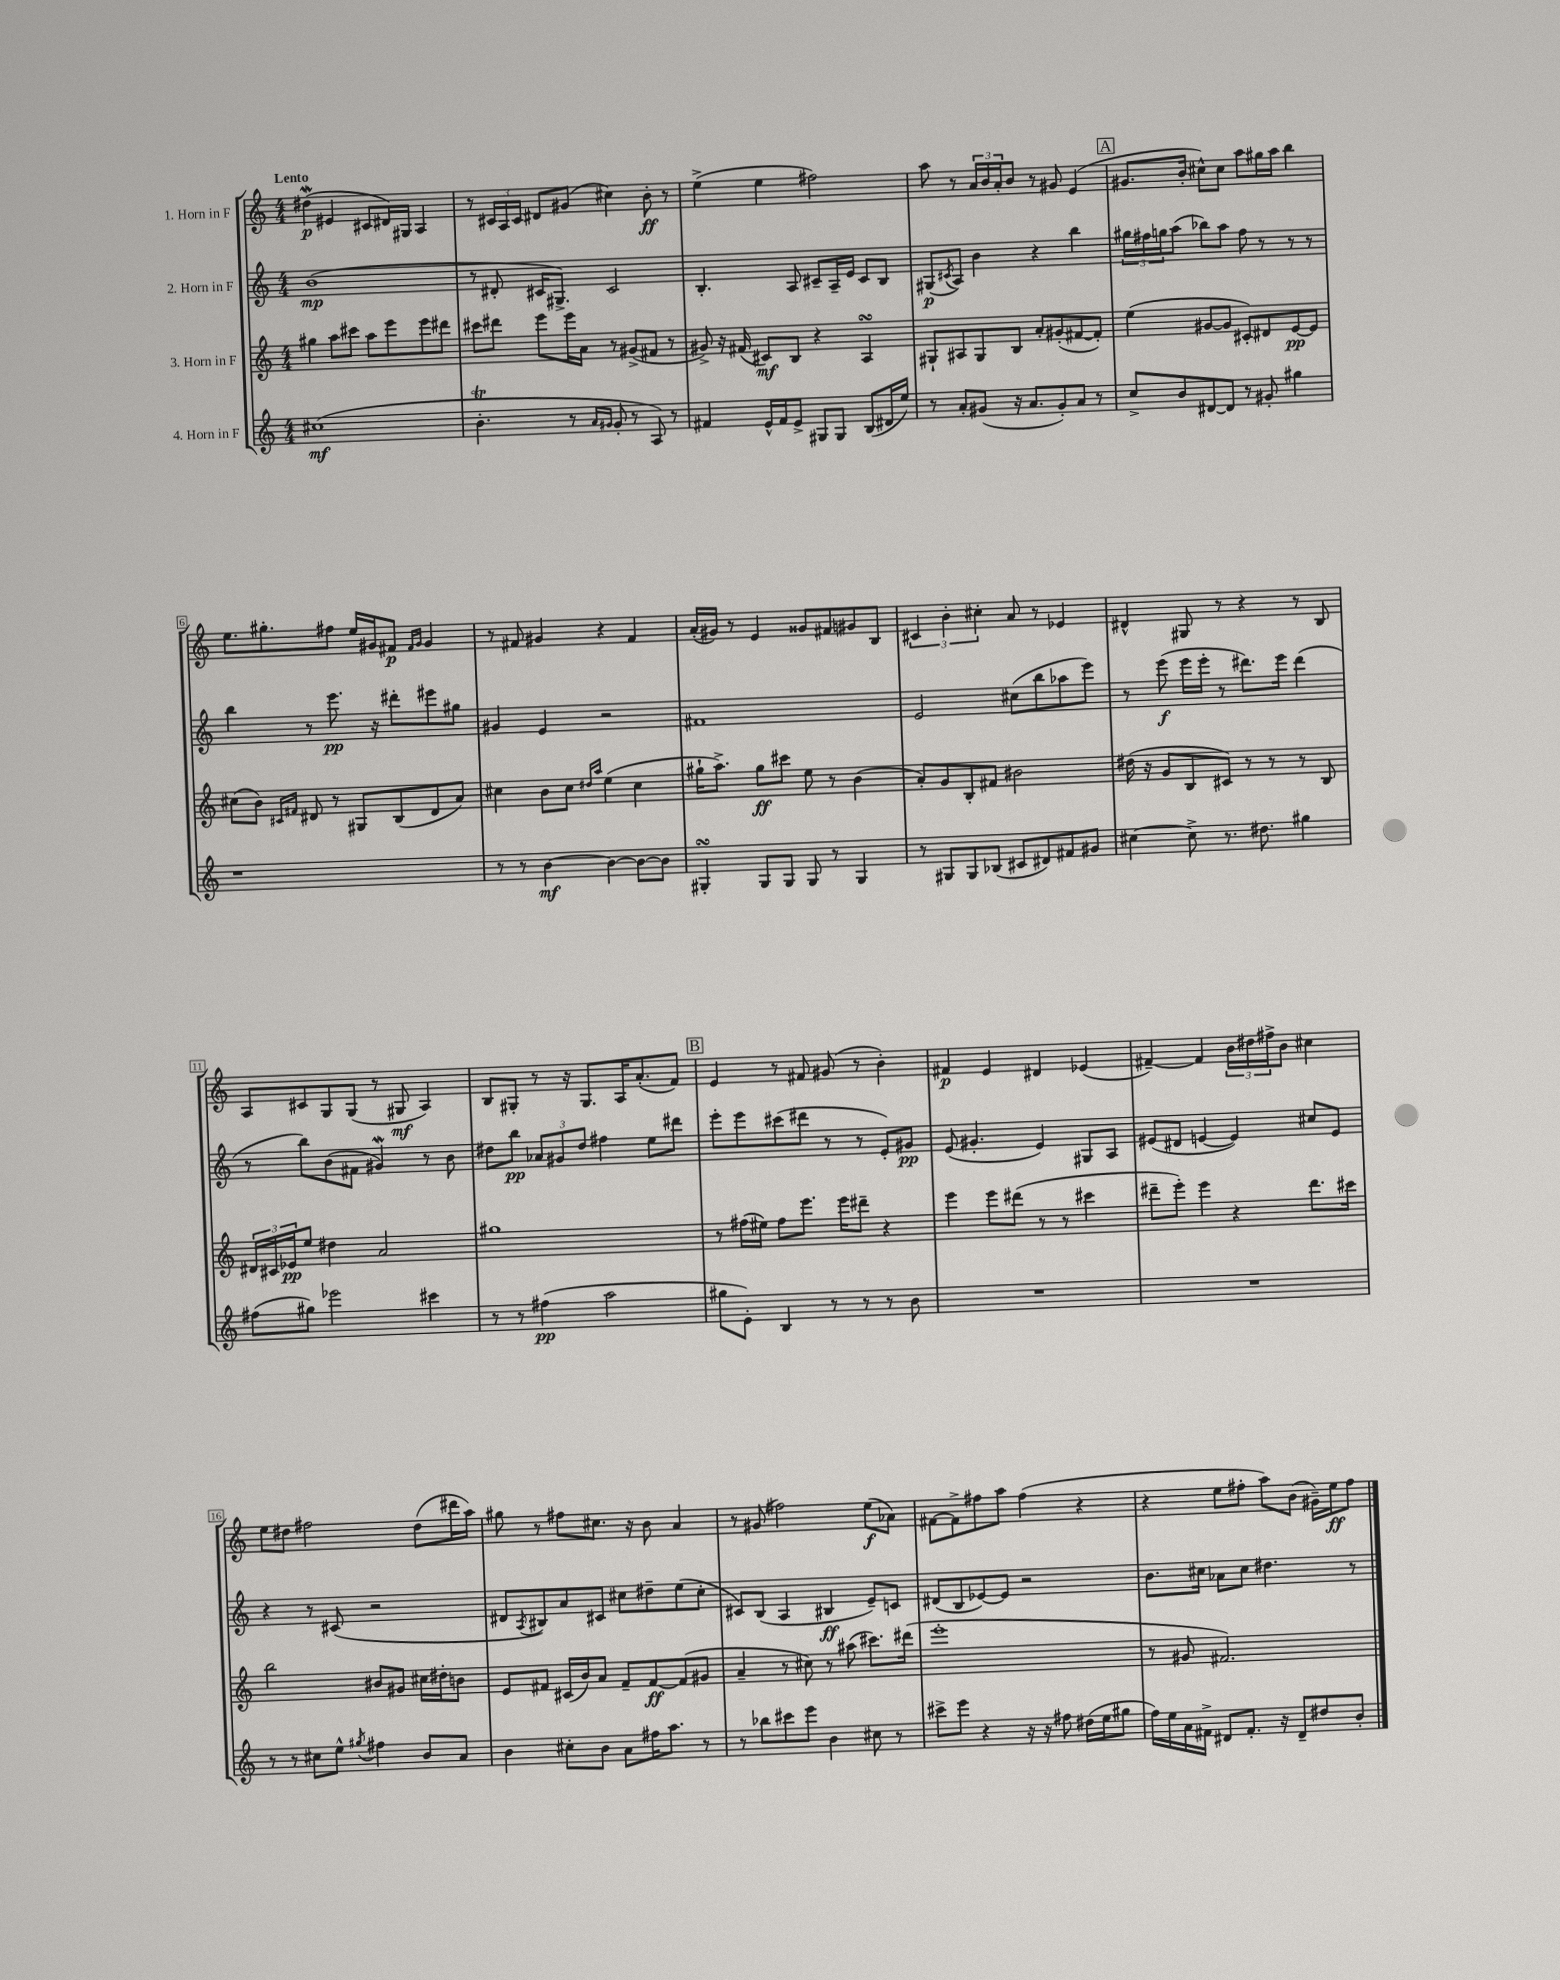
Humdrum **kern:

**kern	**dynam	**kern	**dynam	**kern	**dynam	**kern	**dynam
*part4	*part4	*part3	*part3	*part2	*part2	*part1	*part1
*staff4	*staff4	*staff3	*staff3	*staff2	*staff2	*staff1	*staff1
*I"4. Horn in F	*	*I"3. Horn in F	*	*I"2. Horn in F	*	*I"1. Horn in F	*
*clefG2	*	*clefG2	*	*clefG2	*	*clefG2	*
*k[]	*	*k[]	*	*k[]	*	*k[]	*
*M4/4	*	*M4/4	*	*M4/4	*	*M4/4	*
=1	=1	=1	=1	=1	=1	=1	=1
!	!	!	!	!	!	!LO:TX:a:B:t=Lento	!
(1cc#X	mf	4gg#X\	.	(1b	mp	(4dd#XW\	p
.	.	8aa\L	.	.	.	4e#X/	.
.	.	8ccc#X\J	.	.	.	.	.
.	.	8aa\L	.	.	.	8c#X/L	.
.	.	8eee\	.	.	.	16d#X/L)	.
.	.	.	.	.	.	16G#X/JJ	.
.	.	8eee\	.	.	.	4A/	.
.	.	8ddd#X\J	.	.	.	.	.
=2	=2	=2	=2	=2	=2	=2	=2
4.bt'\	.	8ccc#X\L	.	8r	.	8r	.
.	.	8ddd#X\J	.	8d#X'/	.	24c#X/LL	.
.	.	.	.	.	.	24A/	.
.	.	.	.	.	.	24c#/JJ	.
.	.	8eee\L	.	16c#X/KL	.	8d#X/L	.
.	.	.	.	8.G#X^/J)	.	.	.
8r	.	16eee\L	.	.	.	(8g#X/J	.
.	.	16a\JJ	.	.	.	.	.
16qqa/LL	.	.	.	.	.	.	.
16qqg#X/JJ	.	.	.	.	.	.	.
8g#'/	.	8r	.	2c#/	.	4cc#X\)	.
8r	.	(8g#X^/L	.	.	.	.	.
8A/)	.	8f#X/J	.	.	.	8b'\	ff
8r	.	8r	.	.	.	8r	.
=3	=3	=3	=3	=3	=3	=3	=3
4f#X/	.	8g#X^/)	.	4.B'/	.	(4ee^\	.
.	.	16r	.	.	.	.	.
.	.	(16f#X/	.	.	.	.	.
16e^^/LL	.	8c#X/L)	mf	.	.	4ee\	.
16f#/J	.	.	.	.	.	.	.
8e^/J	.	8B/J	.	8A/	.	.	.
8G#X/L	.	4r	.	8c#X~/L	.	2ff#X\)	.
8G#/J	.	.	.	16A~/L	.	.	.
.	.	.	.	16e/JJ	.	.	.
(8B/L	.	4AsSSS/	.	8c#/L	.	.	.
16d#X/L	.	.	.	8B/J	.	.	.
16ee/JJ)	.	.	.	.	.	.	.
=4	=4	=4	=4	=4	=4	=4	=4
8r	.	8G#X`/L	.	(8G#X/L	p	8aa\	.
.	.	.	.	8qc#X/	.	.	.
8a'/L	.	8A#X/	.	8A/J)	.	8r	.
(8g#X/J	.	8G#/	.	4b\	.	24a/LL	.
.	.	.	.	.	.	24b/	.
.	.	.	.	.	.	24a'/J	.
16r	.	8B/J	.	.	.	8b/J	.
8.a/L	.	.	.	.	.	.	.
.	.	8a'/L	.	4r	.	8r	.
8g#'/)	.	(8g#X'/	.	.	.	8g#X/	.
8a/J	.	[8f#X/	.	4bb\	.	(4e/	.
8r	.	8f#'/J])	.	.	.	.	.
!!LO:REH:place=s1:t=A
=5	=5	=5	=5	=5	=5	=5	=5
8cc^/L	.	(4ee\	.	24gg#X\LL	.	8.g#X/L	.
.	.	.	.	24ff#X\	.	.	.
.	.	.	.	24ggn\J	.	.	.
8b/	.	.	.	(8aa\J	.	.	.
.	.	.	.	.	.	16b'/Jk	.
[8d#X/	.	[8g#X/L	.	8bb-X\L)	.	8cc#X^^\L)	.
8d#/J]	.	8g#/J]	.	8aa\J	.	8cc#\J	.
8r	.	8c#X'/L)	.	8ff#\	.	8aa\L	.
8g#X'/	.	8d#X/	.	8r	.	16gg#X\L	.
.	.	.	.	.	.	16aa\JJ	.
4gg#X\	.	[8e/	pp	8r	.	4bb\	.
.	.	8e/J]	.	8r	.	.	.
!!LO:LB:g=z
=6	=6	=6	=6	=6	=6	=6	=6
1r	.	(8cc#X\L	.	4bb\	.	8.ee\L	.
.	.	8b\J)	.	.	.	.	.
.	.	.	.	.	.	8.gg#X'\	.
.	.	16qqc#X/LL	.	.	.	.	.
.	.	16qqf#X/JJ	.	.	.	.	.
.	.	8d#X/	.	8r	.	.	.
.	.	8r	.	8.eee\	pp	8ff#X\J	.
.	.	8G#X/L	.	.	.	16ee/LL	.
.	.	.	.	16r	.	16g#X/J	.
.	.	(8B/	.	8ddd#X'\L	.	8f#X/J	p
.	.	.	.	.	.	16qqf#/LL	.
.	.	.	.	.	.	16qqg#/JJ	.
.	.	8d#/	.	8eee#X\	.	4g#/	.
.	.	8a/J)	.	8gg#X\J	.	.	.
=7	=7	=7	=7	=7	=7	=7	=7
8r	.	4cc#X\	.	4g#X/	.	8r	.
8r	.	.	.	.	.	8f#X/	.
[4b\	mf	8b\L	.	4e/	.	4g#X/	.
.	.	8cc#\J	.	.	.	.	.
.	.	16qqdd#X/LL	.	.	.	.	.
.	.	16qqaa/JJ	.	.	.	.	.
4b\_	.	(4ee\	.	2r	.	4r	.
8b\L_	.	4cc#\	.	.	.	4f#/	.
8b\J]	.	.	.	.	.	.	.
=8	=8	=8	=8	=8	=8	=8	=8
4G#XsSsS'/	.	16gg#X`\KL	.	1f#X	.	(16a'/LL	.
.	.	8.aa^\J)	.	.	.	16g#X/JJ)	.
.	.	.	.	.	.	8r	.
8G#/L	.	8gg#\L	ff	.	.	4e/	.
8G#/J	.	8ccc#X\J	.	.	.	.	.
8G#/	.	8ee\	.	.	.	8g##X/L	.
8r	.	8r	.	.	.	8f#X/	.
4G#/	.	(4b\	.	.	.	8g#X/	.
.	.	.	.	.	.	8B/J	.
=9	=9	=9	=9	=9	=9	=9	=9
8r	.	8a'/L)	.	2e/	.	6c#X/	.
8G#X/L	.	8g/	.	.	.	.	.
.	.	.	.	.	.	6b'\	.
8G#/	.	8B'/	.	.	.	.	.
.	.	.	.	.	.	6cc#X'\	.
(8B-X/J	.	8f#X/J	.	.	.	.	.
8c#X/L	.	2b#X\	.	(8cc#X\L	.	8a/	.
8d#X/)	.	.	.	8bb\	.	8r	.
8f#X/	.	.	.	8aa-X\	.	4e-X/	.
8g#X/J	.	.	.	8eee\J)	.	.	.
=10	=10	=10	=10	=10	=10	=10	=10
[4cc#X\	.	(16dd#X\	.	8r	.	4d#X^^/	.
.	.	16r	.	.	.	.	.
.	.	8g/L	.	(8eee\	f	.	.
8cc#^\]	.	8B/	.	16eee\LL	.	8G#X/	.
.	.	.	.	16eee'\JJ	.	.	.
8.r	.	8c#X/J)	.	8r	.	8r	.
.	.	8r	.	8.ddd#X\L)	.	4r	.
8.dd#X\	.	.	.	.	.	.	.
.	.	8r	.	.	.	.	.
.	.	.	.	16eee\Jk	.	.	.
4gg#X\	.	8r	.	(4ddd#\	.	8r	.
.	.	8B/	.	.	.	8B/	.
!!LO:LB:g=z
=11	=11	=11	=11	=11	=11	=11	=11
(8ff#X\L	.	24d#X/LL	.	8r	.	8A/L	.
.	.	24c#X/	.	.	.	.	.
.	.	24e-X/J	pp	.	.	.	.
8gg#X\J)	.	8ee/J	.	8bb\L)	.	8c#X/	.
2eee-X\	.	4dd#X\	.	(8b\	.	8G/	.
.	.	.	.	8f#X\J	.	(8G/J	.
.	.	2a/	.	4g#XW/)	.	8r	.
.	.	.	.	.	.	8G#X/	mf
4ccc#X\	.	.	.	8r	.	4A/)	.
.	.	.	.	8b\	.	.	.
=12	=12	=12	=12	=12	=12	=12	=12
8r	.	1gg#X	.	8dd#X\L	.	8B/L	.
8r	.	.	.	8bb\J	pp	8G#X'/J	.
(4ff#X\	pp	.	.	12a-X/L	.	8r	.
.	.	.	.	12g#X/	.	.	.
.	.	.	.	.	.	16r	.
.	.	.	.	12dd#/J	.	.	.
.	.	.	.	.	.	8.G#/L	.
2aa\	.	.	.	4ff#X\	.	.	.
.	.	.	.	.	.	16A/K	.
.	.	.	.	.	.	(8.a'/	.
.	.	.	.	8ee\L	.	.	.
.	.	.	.	8ddd#X\J	.	8f/J)	.
!!LO:REH:place=s1:t=B
=13	=13	=13	=13	=13	=13	=13	=13
8gg#X\L	.	8r	.	8eee'\L	.	4e/	.
8e'\J)	.	(16ff#X\LL	.	8eee\	.	.	.
.	.	16ee#X\JJ)	.	.	.	.	.
4B/	.	8ff#\L	.	(8ccc#X\	.	8r	.
.	.	8.eee\J	.	8ddd#X\J	.	8f#X/	.
8r	.	.	.	8r	.	(8g#X/	.
.	.	16eee\KL	.	.	.	.	.
8r	.	8ddd#X~\J	.	8r	.	8r	.
8r	.	4r	.	8e'/L)	.	4b'\)	.
8b\	.	.	.	8g#X/J	pp	.	.
=14	=14	=14	=14	=14	=14	=14	=14
1r	.	4eee\	.	(8e/	.	4f#X/	p
.	.	.	.	4.g#X'/	.	.	.
.	.	8eee\L	.	.	.	4e/	.
.	.	(8ddd#X\J	.	.	.	.	.
.	.	8r	.	4e/)	.	4d#X/	.
.	.	8r	.	.	.	.	.
.	.	4ccc#X\	.	8G#X/L	.	(4e-X/	.
.	.	.	.	8A/J	.	.	.
=15	=15	=15	=15	=15	=15	=15	=15
1r	.	8ddd#X~\L	.	(8e#X/L	.	[4f#X~/)	.
.	.	8eee'\J)	.	8d#X/J	.	.	.
.	.	4eee\	.	[4en/	.	4f#/]	.
.	.	4r	.	4e/])	.	24b\LL	.
.	.	.	.	.	.	24dd#X\	.
.	.	.	.	.	.	24ff#X^\J	.
.	.	.	.	.	.	8b\J	.
.	.	8.ddd#\L	.	8cc#X/L	.	4cc#X\	.
.	.	.	.	8e/J	.	.	.
.	.	16ccc#X\Jk	.	.	.	.	.
!!LO:LB:g=z
=16	=16	=16	=16	=16	=16	=16	=16
8r	.	2bb\	.	4r	.	8ee\L	.
8r	.	.	.	.	.	8dd#X\J	.
8cc#X\L	.	.	.	8r	.	2ff#X\	.
8ee^^\J	.	.	.	(8c#X/	.	.	.
8qgg#X/	.	.	.	.	.	.	.
4ff#X\	.	8b#X/L	.	2r	.	.	.
.	.	8g#X/J	.	.	.	.	.
8b/L	.	16cc#X\LL	.	.	.	(8dd#\L	.
.	.	16dd#X'\J	.	.	.	.	.
8a/J	.	8bn\J	.	.	.	16ddd#X\L	.
.	.	.	.	.	.	16aa\JJ)	.
=17	=17	=17	=17	=17	=17	=17	=17
4b\	.	8e/L	.	8d#X/L	.	8gg#X\	.
.	.	.	.	8qA/	.	.	.
.	.	8f#X/J	.	8B#X/)	.	8r	.
8cc#X'\L	.	(16c#X/LL	.	8a/	.	8ff#X\L	.
.	.	16b/J)	.	.	.	.	.
8b\J	.	8a/J	.	8c#X/J	.	8.cc#X\J	.
8a\L	.	8f#~/L	.	8cc#X\L	.	.	.
.	.	.	.	.	.	16r	.
16ff#X\K	.	[8f#/	ff	8dd#X~\	.	8b\	.
8.aa\J	.	.	.	.	.	.	.
.	.	(8f#/]	.	(8ee\	.	4a/	.
8r	.	8g#X/J	.	8cc#'\J	.	.	.
=18	=18	=18	=18	=18	=18	=18	=18
8r	.	4a~/	.	8c#X/L)	.	8r	.
8bb-X\L	.	.	.	(8B/J	.	(8g#X/	.
8ccc#X\	.	8r	.	4A/	.	2ff#X\)	.
8eee\J	.	8cc#X\)	.	.	.	.	.
4b\	.	8r	.	4B#X/	ff	.	.
.	.	(8aa#X\	.	.	.	.	.
8cc#X\	.	8.ccc#X\L)	.	8e~/L)	.	(8ee\L	f
8r	.	.	.	8cn/J	.	8a-X\J)	.
.	.	(16ddd#X\Jk	.	.	.	.	.
=19	=19	=19	=19	=19	=19	=19	=19
8ccc#X^\L	.	1eee'	.	(8d#X/L	.	[8f#X\L	.
8eee\J	.	.	.	8B/	.	8f#^\]	.
4r	.	.	.	[8e-X/)	.	8ff#X\	.
.	.	.	.	8e-/J]	.	8aa\J	.
16r	.	.	.	2r	.	(4ff#\	.
16r	.	.	.	.	.	.	.
8ff#X\	.	.	.	.	.	.	.
(16dd#X\LL	.	.	.	.	.	4r	.
16ee\J	.	.	.	.	.	.	.
8gg#X\J	.	.	.	.	.	.	.
=20	=20	=20	=20	=20	=20	=20	=20
16ff\LL)	.	8r	.	8.b\L	.	4r	.
16ee\	.	.	.	.	.	.	.
16a\	.	8g#X/	.	.	.	.	.
16f#X^\JJ	.	.	.	16cc#X\Jk	.	.	.
8d#X/L	.	2.f#X/)	.	8a-X\L	.	8ee\L	.
8.f#'/J	.	.	.	8cc#\J	.	8ff#X'\J	.
.	.	.	.	4.dd#X\	.	8aa\L)	.
16r	.	.	.	.	.	.	.
8d#~/L	.	.	.	.	.	(8b\J	.
8dd#X/	.	.	.	.	.	16g#X~\LL)	.
.	.	.	.	.	.	16ee\J	ff
8b'/J	.	.	.	8r	.	8ff#\J	.
==	==	==	==	==	==	==	==
*-	*-	*-	*-	*-	*-	*-	*-
